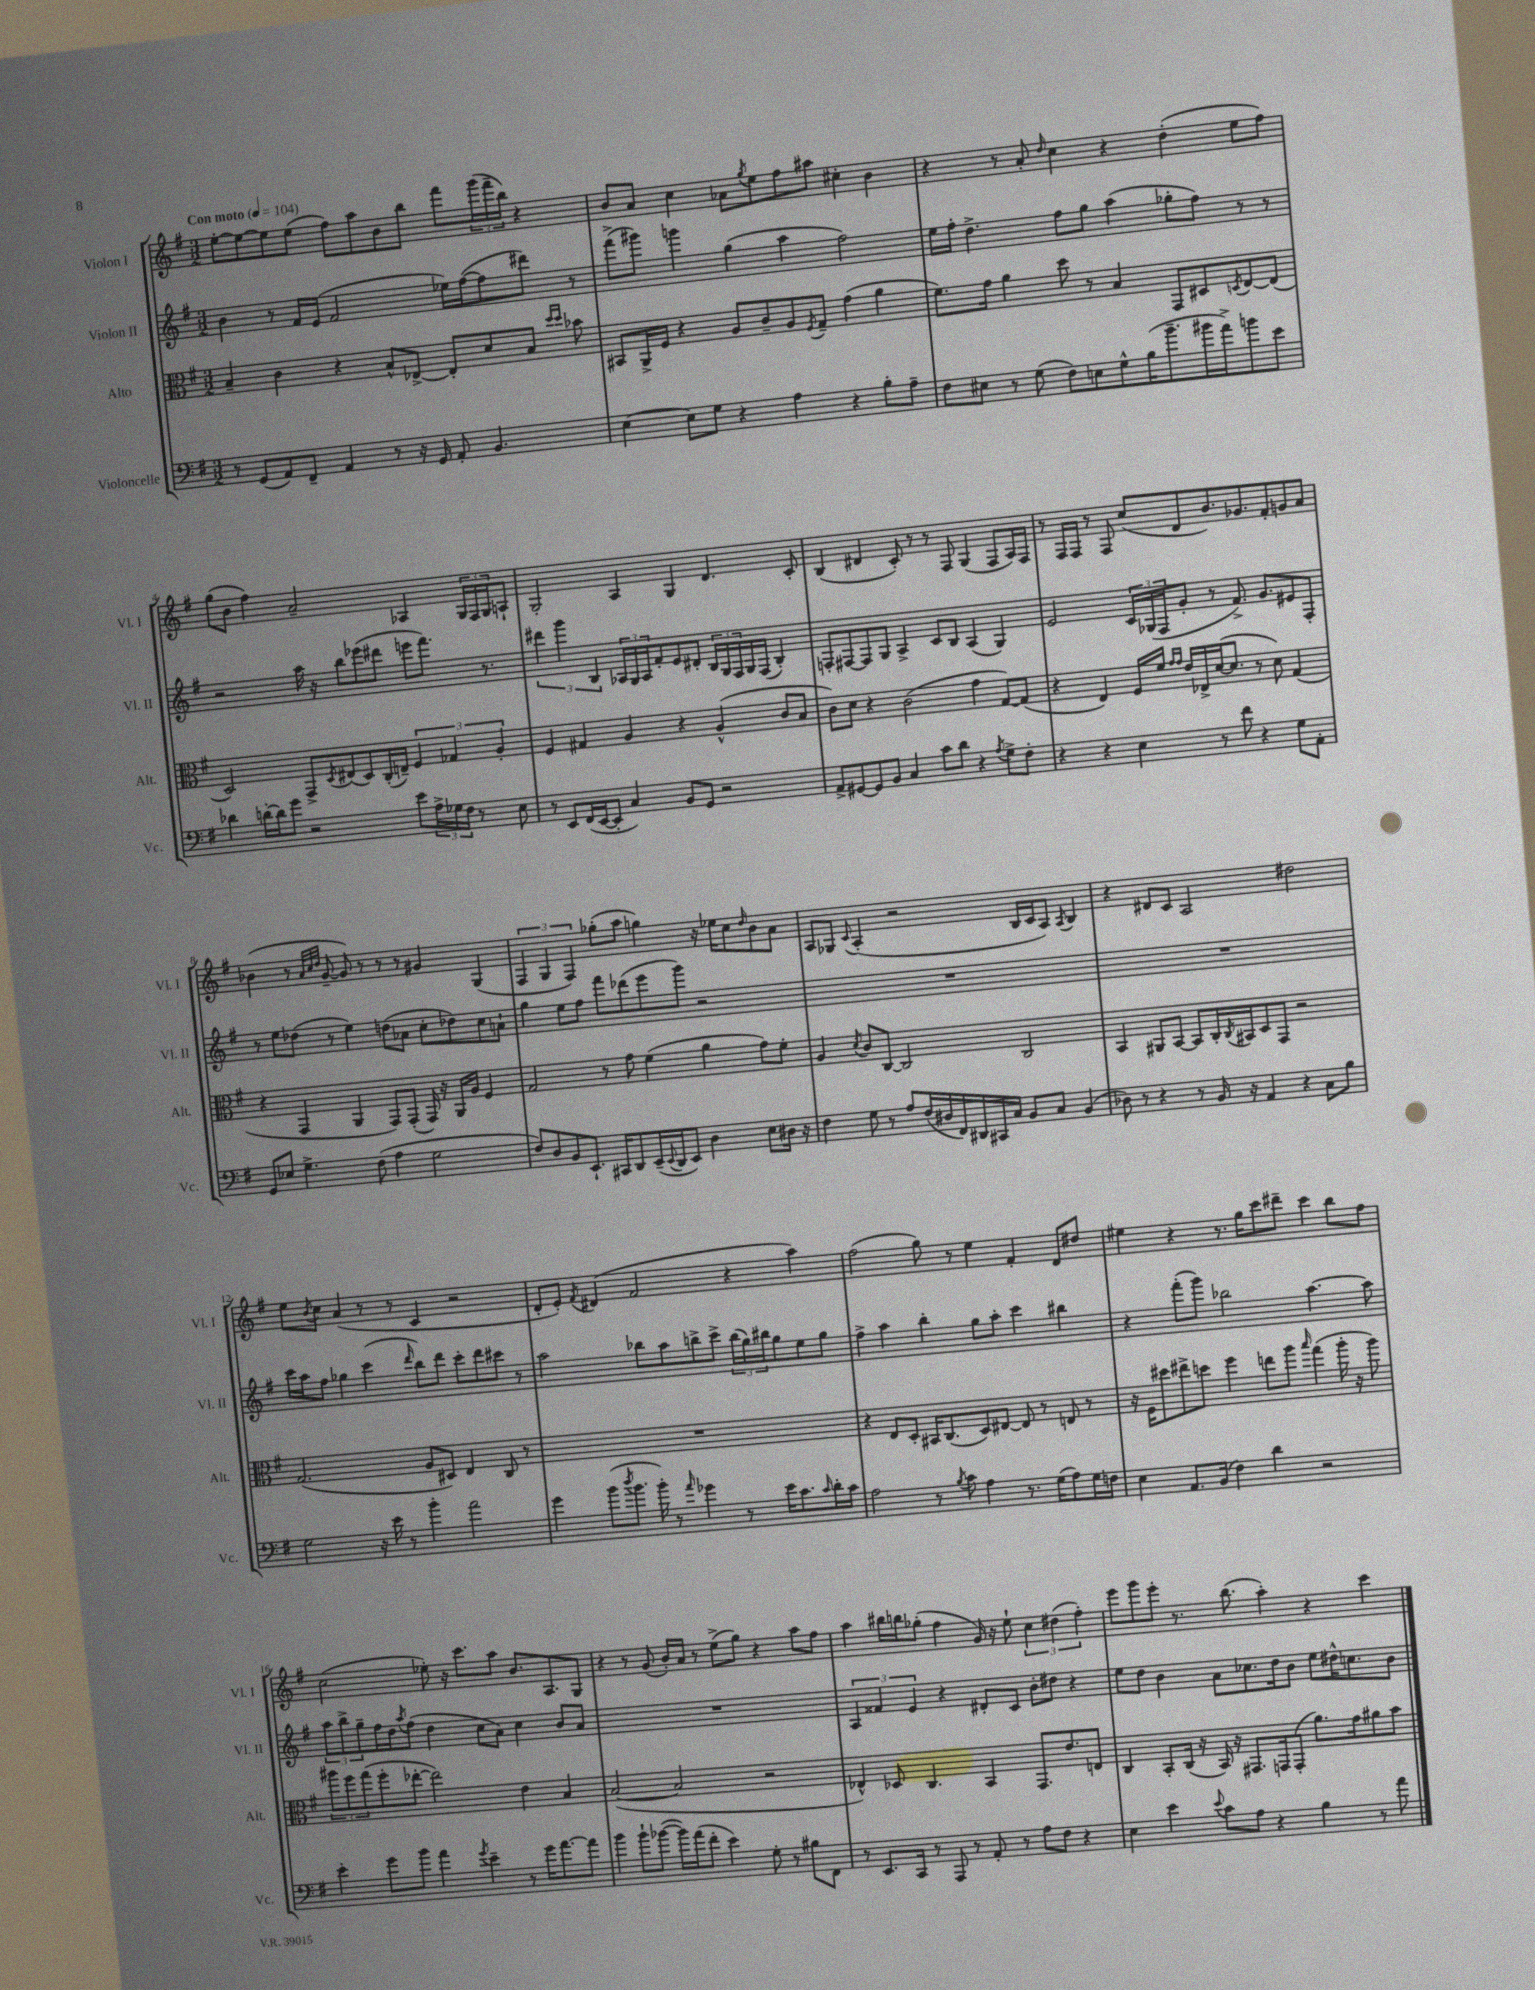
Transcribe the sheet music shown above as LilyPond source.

<<
\new StaffGroup <<
\new Staff = "s0" \with { instrumentName = "Violon I" shortInstrumentName = "Vl. I" } {
    \clef treble \key g \major \numericTimeSignature \time 3/2 \tempo "Con moto" 4 = 104
    e''8~-. e''8~ e''8 e''8( fis''8) a''8 b'8 b''8 fis'''8 \tuplet 3/2 { g'''16( fis'''16-- b''16) } r4 |
    b'8 a'8 c''4 aes'8 \acciaccatura { g''8 } e''8 fis''8 ais''8 cis''4-. b'4 |
    r4 r8 a'8-. \grace { d''16 } c''4 r4 d''4-.( e''8 fis''8) |
    g''8( b'8 fis''4) a'2-- aes4 \tuplet 3/2 { g16 fis16 g16 } a8-! |
    g2-. a4 g4 d'4. c'8-. |
    b4( dis'4 c'8-.) r8 r8 fis8 g4( fis8 a16) fis16 |
    r8 fis16 fis16 r8 fis8 c''8( d'8 b'8.) ges'8. fis'8-. g'8 a'8 |
    bes'4( r8 \grace { a'32 c''32 d''32 } g'8~-- g'8) r8 r8 r8 gis'4 g4( |
    \tuplet 3/2 { fis4 g4 fis4) } ges''8-.( a''8 g''4) r16 ees''16 c''8 \grace { d''16 } b'8 a'8 |
    a8 ges8 \appoggiatura { c'8 } a4-.( r2 b16 c'16 a8) \acciaccatura { a8 } b4 |
    r4 dis'8 c'8 a2 dis''2 |
    e''8 \acciaccatura { b'8 } c''8 a'4( r8 r8 c'4 r2 |
    d'8-. e'8-.) \acciaccatura { fis'8 } dis'4( fis'2 r4 a''4) |
    fis''2( g''8) r8 e''4 fis'4-. d'8 dis''8 |
    eis''4 r4 r8. g''16 c'''8 dis'''8-- c'''4 b''8 fis''8 |
    c''2( ees''8-.) r16 c'''8. a''8 b'8. a8. g8 |
    r4 r8 g'8( b'16-.) a'16 r8 e''8->( g''8) r4 a''8 fis''8 |
    a''4 bis''16 b''16 ges''8-.( fis''4 g'16) r16 e''8-! \tuplet 3/2 { c''4 dis''4( fis''4-.) } |
    e'''8 g'''8 e'''8-. r8. b''8.( a''4-.) r4 c'''4 \bar "|." |
}
\new Staff = "s1" \with { instrumentName = "Violon II" shortInstrumentName = "Vl. II" } {
    \clef treble \key g \major \numericTimeSignature \time 3/2
    b'4 r8 fis'16 e'16( fis'2 ees''16) fis''16~( fis''8 dis'''8) r8 |
    fis'''8->( gis'''8) g'''4 g''4( a''4 fis''2) |
    e''16 fis''16-. d''4.-> fis''8 g''8 a''4( ges''8-. fis''8) r8 r8 |
    r2 a''16 r16 b''8 ees'''8( dis'''8 e'''8 fis'''8.) r8. |
    \tuplet 3/2 { dis'''4 g'''4 b4 } \tuplet 3/2 { aes16 g16 aes16 } fis'8-. e'8 dis'8-. \tuplet 3/2 { b16 g16 fis16 } g16 fis16( b4-.) |
    f8-. fis8~ fis8 g8 a4-> c'8 b8 a4( g4) |
    e'2 \tuplet 3/2 { c'16 ges16( fis16 } g'8-. r8 fis'8.->) g'8. eis'8 fis8-. |
    r8 e''8 des''8( r8 e''4) d''8( aes'8 c''8-. des''8) c''8 a'8-! |
    g''4 e''8 fis''8 fis'''8 des'''8( e'''8 g'''8) r2 |
    R1. |
    R1. |
    c'''16 a''16 fis''8 ges''4 c'''4( \grace { d'''16 } b''8) d'''8 c'''8-. d'''8 cis'''8 r8 |
    a''2 bes''8 a''8 b''8-> c'''8-> \tuplet 3/2 { b''16( g''16) bis''16 } g''8 e''8 g''8 |
    fis''4-> a''4 b''4-. g''8 a''8-. c'''4 bis''4 |
    r4 fis'''8-.( g'''8) bes''2 a''4.~ a''8 |
    \tuplet 3/2 { a''8 b''8-> g''8-- } fis''16 d''16 \acciaccatura { a''8 } fis''8( d''4 c''8 a'8) c''4 b'8 a'8 |
    R1. |
    \tuplet 3/2 { a4 fisis'4 e'4 } r4 dis'8-. c'8 b'8-. dis''8 r4 |
    e''8 d''8 b'4 a'8 ces''8. d''16 b'8 e''8 dis''16-^ c''8. b'8 \bar "|." |
}
\new Staff = "s2" \with { instrumentName = "Alto" shortInstrumentName = "Alt." } {
    \clef alto \key g \major \numericTimeSignature \time 3/2
    b4-- c'4 r4 b8-^ ees8~-> ees8-. d'8 b8 \grace { d''16 d''16 } bes'8 |
    bis,8 a,16-> fis16 r4 a8 c'8-- a8 \acciaccatura { fis8 } g8-- g'4( a'4 |
    fis'8.) g'16 a'4 d''8 r8 b4 g,8 dis8 \acciaccatura { d8 } e8~ e8( |
    d2) g,8-> \acciaccatura { d8 } eis8( d8) c16-.( e16--) \tuplet 3/2 { fis4 ges4 a4-. } |
    fis4 gis4 a4 r4 a4-^( c'8 b8 |
    c'8) d'8 r4 c'2( g'4 g8~) g8( |
    r4 e4) fis16 fis'16 \grace { g'16 g'16 } e'16 ees16-> d'16~( d'8. r8 d'8) g4( |
    r4 g,4 a,4 g,8) g,8-.( g,16) r16 a,16 a16 fis4 |
    g2 r8 g'8 fis'4( a'4 g'8) fis'8-. |
    a4 \acciaccatura { d'8 } c'8 c8~ c2 c2 |
    b,4 ais,8 b,8~ b,8 c16-. \acciaccatura { c8 } bis,16 d8 g,8 r2 |
    g2.( a8 dis8) e4 c8 r8 |
    R1. |
    r4 e8 d8-. bis,16 c8.( d8) eis8~ eis8 r8 e8 r8 |
    r16 fis16 dis''8 eis''8-> d''8 fis''4 e''8 a''8 \grace { b''16 } g''4( a''16-. r16 a''8) |
    \tuplet 3/2 { ais''8 fis''8 g''8( } fis''8-. ees''8~-. ees''2) e'4 b4 |
    b2~( b2 r2 |
    ees4-^) des8 c4. b,4 g,8. e'8. e8 |
    c4 b,8-. c16( r16 b,16) r16 gis,8. g,16 g,8-.( a'8.) g'16 ais'8 b'8 \bar "|." |
}
\new Staff = "s3" \with { instrumentName = "Violoncelle" shortInstrumentName = "Vc." } {
    \clef bass \key g \major \numericTimeSignature \time 3/2
    r8 g,8( a,8) fis,8-- a,4 r8 r16 g,16 a,8-. b,4. |
    e4~ e8 g8 r4 a4 r4 b8-. a8-- |
    fis8 eis8 r8 g8( fis8) e8 g8-^ b16( b'8.-- bis'16 a'16->) b'8 e'8 |
    des'4 d'16~-. d'16 g'8 r2 e'8 \tuplet 3/2 { a16-> ges16 fis16 } r8 e8 |
    r8 e,8 fis,16( e,16~ e,8-. c4) b,8 g,8 r2 |
    a,8-> gis,8~ gis,8 b,8 c4 c'8 d'8 r4 \acciaccatura { a8 } g8-> fis8-. |
    r4 r4 e4 r8 fis'8 r4 g8 a,8-. |
    g,8 ees8 g4.-> fis8( a4 g2 |
    fis8) d8 b,8 e,8.-! cis,16 d,8 e,16--( \appoggiatura { e,8 } d,16 e,8) d4 e8 dis16 r16 |
    fis4 g8 r8 a8 fis16( dis16 fis,16) dis,16 cis,16 c16 b,8 c8 b,4( |
    des8) r8 r4 r8 b,16 r16 a,4 r4 c8 b8 |
    g2 r16 e'16 r8 b'4-. a'2 |
    g'4 b'8( \acciaccatura { d''8 } b'8. b'16-.) r8 \grace { a'16 } ges'4 r8 e'16 c'8. \grace { c'16 } d'16-. c'16 |
    a2 r8 \acciaccatura { b8 } c'8 a4 r8. g16( a8) g16 f16 |
    e4 a,8. b,16( fis4) d'4 r2 |
    e'4-. g'8 b'8 a'4 \acciaccatura { g'8 } e'4-- r8 g'16 a'8.~ a'8 |
    b'4 b'8-! bes'8~( bes'16) a'16( fis'8-. e'4) g8-. r8 bis8 fis,8 |
    r8 e,8. c,16 r8 a,,8 r8 a,8-. r8 a8 fis8 r4 |
    e4 e'4 \appoggiatura { e'8 } c'8 a8 r4 b4 r8 a'8 \bar "|." |
}
>>
>>
